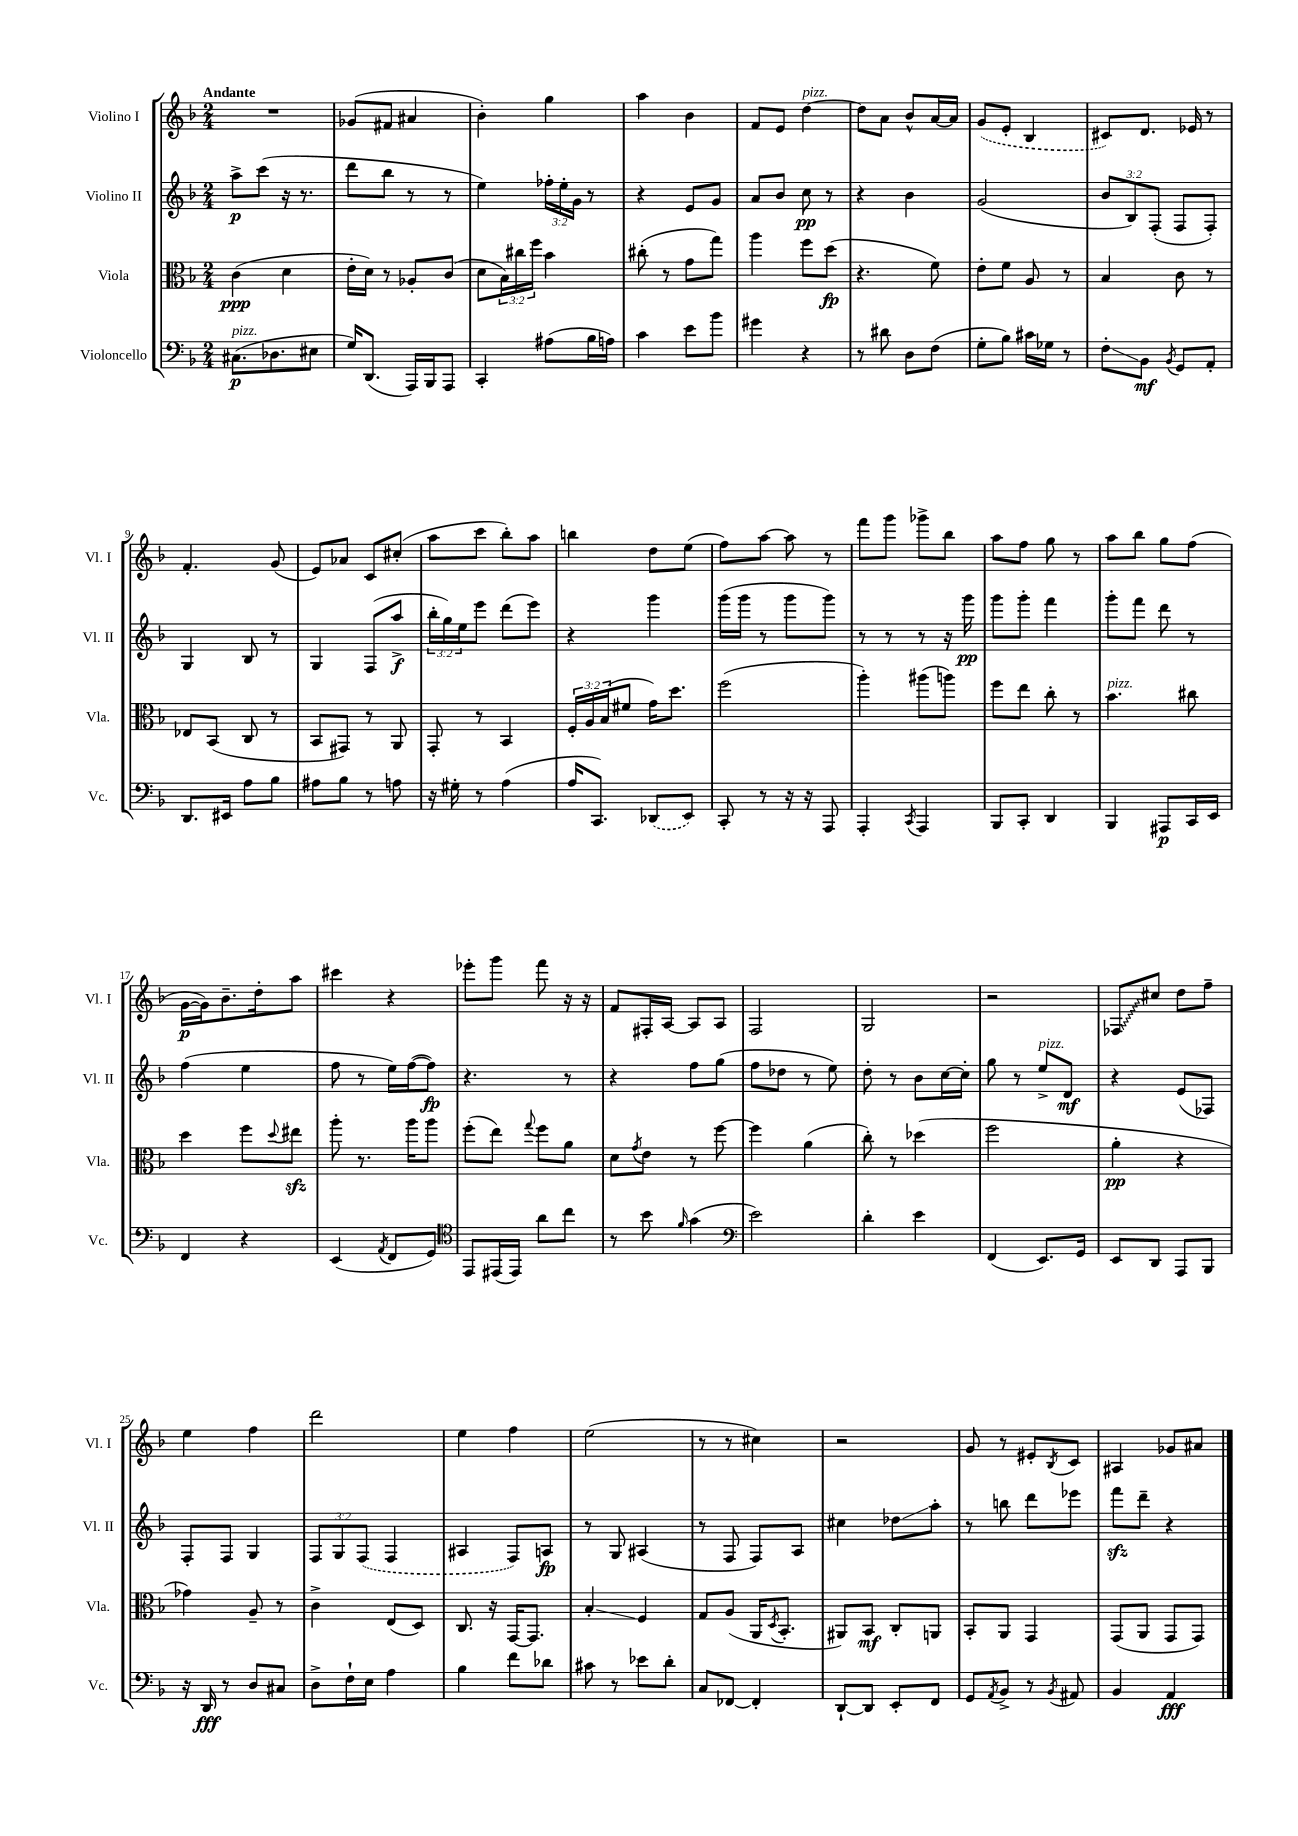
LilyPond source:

<<
\new StaffGroup <<
\new Staff = "s0" \with { instrumentName = "Violino I" shortInstrumentName = "Vl. I" } {
    \clef treble \key f \major \numericTimeSignature \time 2/4 \tempo "Andante"
    R2 |
    ges'8( fis'8 ais'4 |
    bes'4-.) g''4 |
    a''4 bes'4 |
    f'8 e'8 d''4~^\markup { \italic "pizz." } |
    d''8 a'8 bes'8-^ a'16~ a'16 |
    \once \slurDashed g'8( e'8-. bes4 |
    cis'8) d'8. ees'16 r8 |
    f'4.-. g'8( |
    e'8) aes'8 c'8 cis''8-.( |
    a''8 c'''8 bes''8-.) a''8 |
    b''4 d''8 e''8( |
    f''8) a''8~ a''8 r8 |
    f'''8 g'''8 ges'''8-> bes''8 |
    a''8 f''8 g''8 r8 |
    a''8 bes''8 g''8 f''8( |
    g'16~\p g'16) bes'8.-- d''16-. a''8 |
    cis'''4 r4 |
    ees'''8-. g'''8 f'''8 r16 r16 |
    f'8 fis16-. a16~ a8 a8 |
    f2 |
    g2 |
    r2 |
    \once \override Glissando.style = #'zigzag fes8\glissando cis''8 d''8 f''8-- |
    e''4 f''4 |
    d'''2 |
    e''4 f''4 |
    e''2( |
    r8 r8 cis''4) |
    r2 |
    g'8 r8 eis'8-. \acciaccatura { bes8 } c'8 |
    ais4 ges'8 ais'8 \bar "|." |
}
\new Staff = "s1" \with { instrumentName = "Violino II" shortInstrumentName = "Vl. II" } {
    \clef treble \key f \major \numericTimeSignature \time 2/4 \override Staff.TupletNumber.text = #tuplet-number::calc-fraction-text
    a''8->\p c'''8( r16 r8. |
    d'''8 bes''8 r8 r8 |
    e''4) \tuplet 3/2 { fes''16-. e''16-. g'16 } r8 |
    r4 e'8 g'8 |
    a'8 bes'8 c''8\pp r8 |
    r4 bes'4 |
    g'2( |
    \tuplet 3/2 { bes'8 bes8) f8-.( } f8 f8-.) |
    g4 bes8 r8 |
    g4 f8( a''8->\f |
    \tuplet 3/2 { bes''16-. g''16) e''16 } e'''8 d'''8( e'''8) |
    r4 g'''4 |
    g'''16( g'''16 r8 g'''8 g'''8) |
    r8 r8 r8 r16 g'''16\pp |
    g'''8 g'''8-. f'''4 |
    g'''8-. f'''8 d'''8 r8 |
    f''4( e''4 |
    f''8 r8 e''16) f''16~( f''8\fp) |
    r4. r8 |
    r4 f''8 g''8( |
    f''8 des''8 r8 e''8) |
    d''8-. r8 bes'8 c''16~ c''16-. |
    g''8 r8 e''8->^\markup { \italic "pizz." } d'8\mf |
    r4 e'8( fes8) |
    f8-. f8 g4 |
    \tuplet 3/2 { f8 g8 \once \slurDashed f8( } f4 |
    ais4 f8) a8\fp |
    r8 g8 ais4( |
    r8 f8 f8) a8 |
    cis''4 des''8\glissando a''8-. |
    r8 b''8 d'''8 ees'''8 |
    f'''8\sfz d'''8-- r4 \bar "|." |
}
\new Staff = "s2" \with { instrumentName = "Viola" shortInstrumentName = "Vla." } {
    \clef alto \key f \major \numericTimeSignature \time 2/4 \override Staff.TupletNumber.text = #tuplet-number::calc-fraction-text
    c'4\ppp( d'4 |
    e'16-. d'16) r8 aes8-. c'8( |
    d'8 \tuplet 3/2 { bes16) cis''16 f''16 } bes'4 |
    cis''8-.( r8 g'8 g''8) |
    a''4 f''8 d''8\fp( |
    r4. f'8) |
    e'8-. f'8 a8 r8 |
    bes4 c'8 r8 |
    ees8 bes,8( c8 r8 |
    bes,8 gis,8) r8 a,8 |
    g,8-. r8 bes,4 |
    \tuplet 3/2 { f16-. a16 bes16( } fis'8 g'16) d''8. |
    f''2( |
    a''4-.) ais''8( a''8) |
    f''8 e''8 c''8-. r8 |
    bes'4.^\markup { \italic "pizz." } cis''8 |
    d''4 f''8 \appoggiatura { d''8 } eis''8\sfz |
    a''8-. r8. a''16 a''8 |
    f''8-.( e''8) \appoggiatura { g''8 } f''8 a'8 |
    d'8 \acciaccatura { g'8 } e'8 r8 f''8~ |
    f''4 a'4( |
    c''8-.) r8 des''4( |
    f''2 |
    a'4-.\pp r4 |
    ges'4) a8-- r8 |
    c'4-> e8( d8) |
    c8. r16 g,16~ g,8. |
    bes4-.\glissando f4 |
    g8 a8( a,16 \acciaccatura { d8 } bes,8.-. |
    ais,8) bes,8\mf c8-. a,8 |
    bes,8-. a,8 g,4 |
    g,8( a,8 g,8 g,8) \bar "|." |
}
\new Staff = "s3" \with { instrumentName = "Violoncello" shortInstrumentName = "Vc." } {
    \clef bass \key f \major \numericTimeSignature \time 2/4
    cis8.\p^\markup { \italic "pizz." }( des8. eis8 |
    g16) d,8.( a,,16) bes,,16 a,,8 |
    c,4-. ais8( bes16 a16) |
    c'4 e'8 bes'8 |
    gis'4 r4 |
    r8 dis'8 d8 f8( |
    g8-. bes8) cis'16 ges16 r8 |
    f8-.\glissando bes,8\mf \acciaccatura { bes,8 } g,8 a,8-. |
    d,8. eis,16 a8 bes8 |
    ais8 bes8 r8 a8 |
    r16 gis16-. r8 a4( |
    a16 c,8.) \once \slurDashed des,8( e,8) |
    c,8-. r8 r16 r16 a,,8 |
    a,,4-. \acciaccatura { c,8 } a,,4 |
    bes,,8 c,8-. d,4 |
    bes,,4 ais,,8\p c,16 e,16 |
    f,4 r4 |
    e,4( \acciaccatura { a,8 } f,8 g,8) |
    \clef tenor e,8 eis,16( eis,16) a'8 c''8 |
    r8 bes'8 \grace { f'16 } g'4( |
    \clef bass e'2) |
    d'4-. e'4 |
    f,4( e,8.) g,16 |
    e,8 d,8 a,,8 bes,,8 |
    r16 d,16\fff r8 d8 cis8 |
    d8-> f16-! e16 a4 |
    bes4 f'8 des'8 |
    cis'8 r8 ees'8 d'8-. |
    c8 fes,8~ fes,4-. |
    d,8~-! d,8 e,8-. f,8 |
    g,8 \acciaccatura { a,8 } bes,8-> r8 \acciaccatura { bes,8 } ais,8 |
    bes,4 a,4\fff \bar "|." |
}
>>
>>
